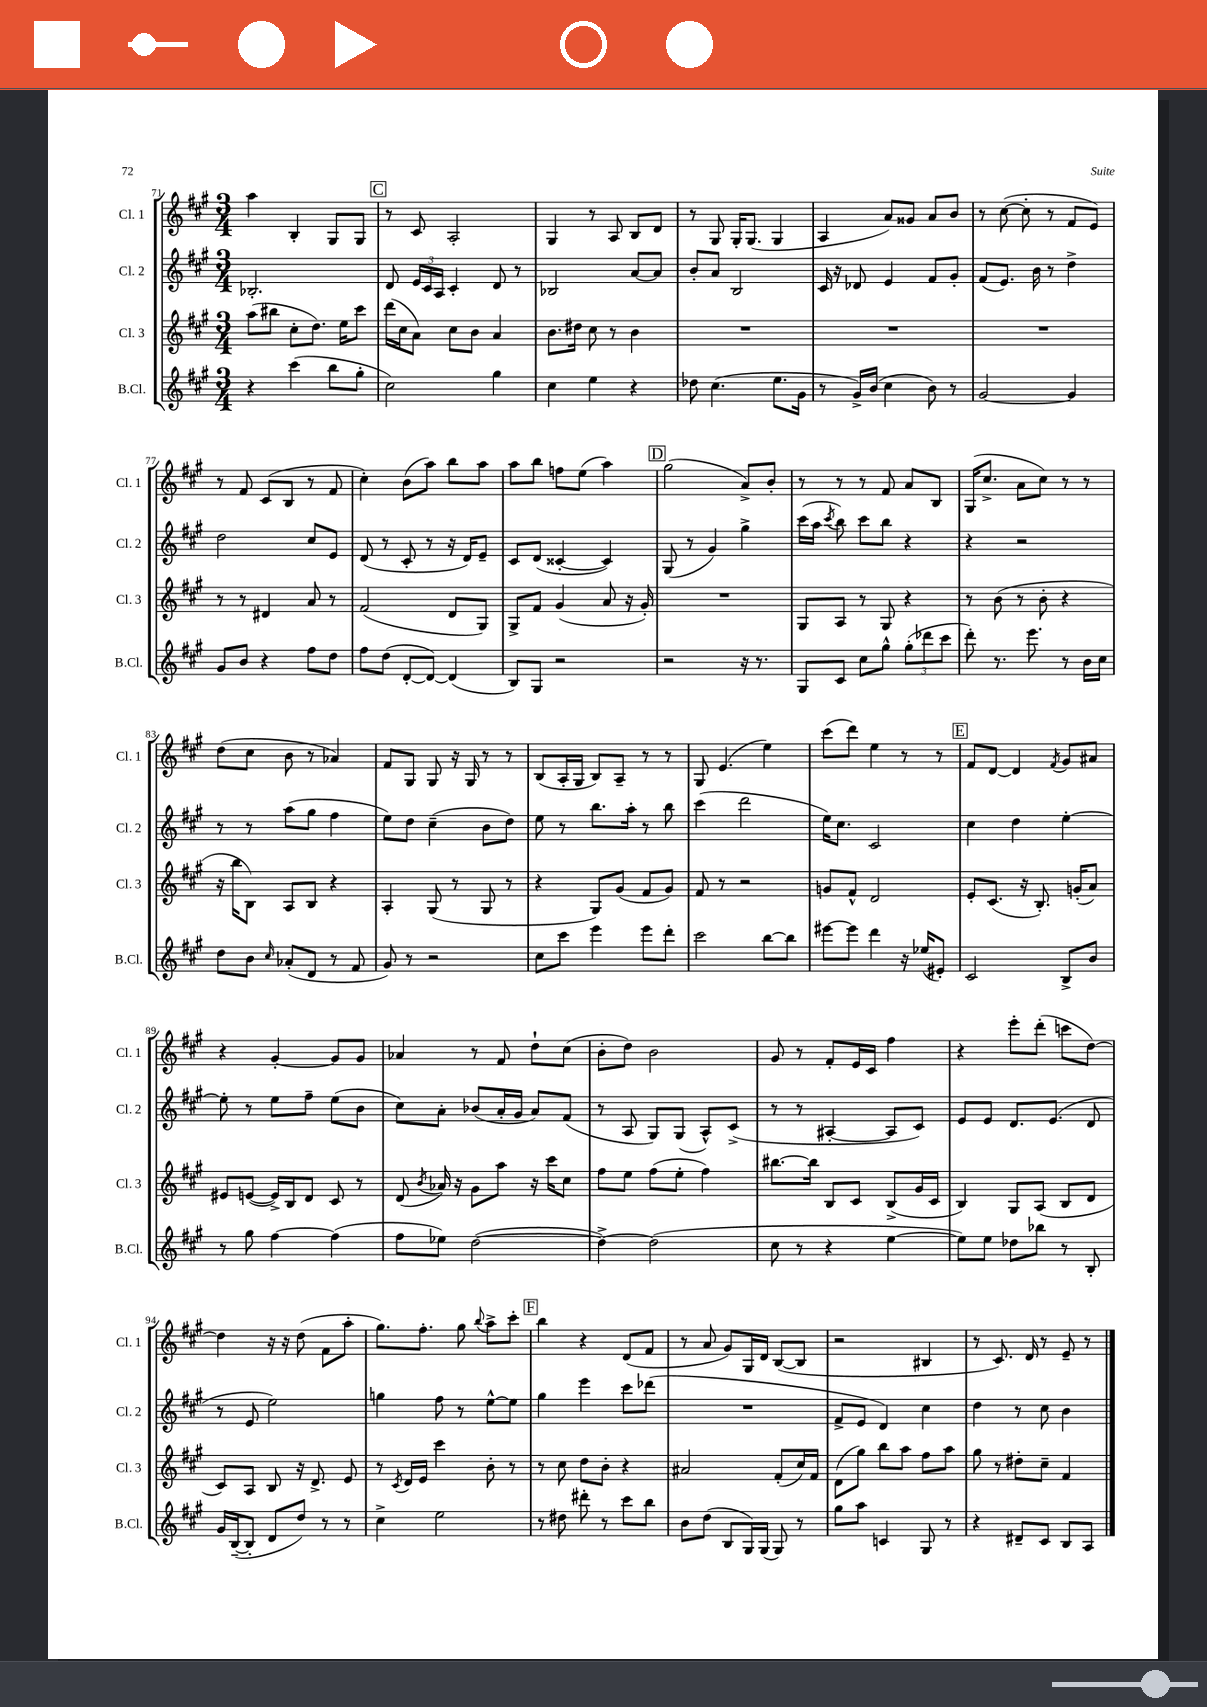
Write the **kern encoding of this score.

**kern	**kern	**kern	**kern
*part4	*part3	*part2	*part1
*staff4	*staff3	*staff2	*staff1
*I"B.Cl.	*I"Cl. 3	*I"Cl. 2	*I"Cl. 1
*I'B.Cl.	*I'Cl. 3	*I'Cl. 2	*I'Cl. 1
*clefG2	*clefG2	*clefG2	*clefG2
*k[f#c#g#]	*k[f#c#g#]	*k[f#c#g#]	*k[f#c#g#]
*M3/4	*M3/4	*M3/4	*M3/4
=71	=71	=71	=71
4r	(8aa\L	2.B-X'/	4aa\
.	8bb#X\J	.	.
(4ccc#\	8cc#'\L	.	4B'/
.	8.dd\J)	.	.
8bb\L	.	.	8G#/L
.	16ee\KL	.	.
8gg#'\J	8ccc#\J	.	8G#/J
!!LO:REH:place=s1:t=C
=72	=72	=72	=72
2cc#\)	(16ddd\LL	8d/	8r
.	16cc#\J	.	.
.	8a\J)	24e/LL	8c#/
.	.	24c#/	.
.	.	24A/JJ	.
.	8cc#\L	4c#'/	2A'/
.	8b\J	.	.
4gg#\	4a/	8d/	.
.	.	8r	.
=73	=73	=73	=73
4cc#\	8.b\L	2B-X/	4G#/
.	16dd#X\Jk	.	.
4ee\	8cc#\	.	8r
.	8r	.	8A/
4r	4b\	[8a/L	8B/L
.	.	8a/J]	8d/J
=74	=74	=74	=74
8dd-X\	2.r	8b'/L	8r
(4.cc#\	.	8a/J	8G#/
.	.	2B/	16G#'/KL
.	.	.	(8.G#/J
8.ee\L	.	.	4G#/
16g#\Jk	.	.	.
=75	=75	=75	=75
8r	2.r	16c#/	4A/
.	.	16r	.
16g#^/LL)	.	8d-X/	.
(16b/JJ	.	.	.
4cc#\	.	4e/	8a/L)
.	.	.	8g##X/J
8b\)	.	8f#/L	8a/L
8r	.	8g#'/J	8b/J
=76	=76	=76	=76
[2g#/	2.r	(8f#/L	8r
.	.	8.e/J)	([8cc#\
.	.	.	8cc#'\]
.	.	16b\	.
.	.	8r	8r
4g#/]	.	4dd^\	8f#/L
.	.	.	8e/J)
!!LO:LB:g=z
=77	=77	=77	=77
8g#/L	8r	2dd\	8r
8b/J	8r	.	8f#/
4r	4d#X/	.	(8c#/L
.	.	.	8B/J
8ff#\L	8a/	8cc#/L	8r
8dd\J	8r	8e/J	8f#/
=78	=78	=78	=78
8ff#\L	(2f#/	(8d/	4cc#'\)
(8dd\J	.	8r	.
[8d'/L	.	8c#'/	(8b\L
8d/J_)	.	8r	8aa\J)
(4d/]	8d/L	16r	8bb\L
.	.	16d/KL)	.
.	8G#/J)	8e~/J	8aa\J
=79	=79	=79	=79
8B/L)	8G#^/L	8c#/L	8aa\L
8G#/J	8f#/J	(8d/J	8bb\J
2r	(4g#/	[4c##X'/	8ffn\L
.	.	.	(8ee\J
.	8a/	4c##/])	4aa\)
.	16r	.	.
.	16g#'/)	.	.
!!LO:REH:place=s1:t=D
=80	=80	=80	=80
2r	2.r	(8G#/	(2gg#\
.	.	8r	.
.	.	4g#/)	.
16r	.	4gg#^\	8a^/L)
8.r	.	.	.
.	.	.	8b'/J
=81	=81	=81	=81
8G#/L	8G#/L	(16ccc#\LL	8r
.	.	16aa\JJ	.
.	.	8qccc#/	.
8c#/J	8A/J	8bb\)	8r
8cc#\L	8r	8ccc#\L	8r
8gg#^^\J	8G#/	8bb\J	8f#/
(12gg#'\L	4r	4r	8a/L
12ddd-X\	.	.	.
.	.	.	8B/J
12ccc#\J	.	.	.
=82	=82	=82	=82
8ddd'\)	8r	4r	(16G#/KL
.	.	.	8.cc#^/J
8.r	(8b\	.	.
.	8r	2r	8a\L
8.eee\	.	.	.
.	8b'\	.	8cc#\J)
8r	4r	.	8r
16b\LL	.	.	8r
16cc#\JJ	.	.	.
!!LO:LB:g=z
=83	=83	=83	=83
8dd\L	16r	8r	(8dd\L
.	16bb\KL	.	.
8b\J	8B\J)	8r	8cc#\J
16qqcc#/	.	.	.
(8a-X'/L	8A/L	(8aa\L	8b\
8d/J	8B/J	8gg#\J	8r
8r	4r	4ff#\	4a-X/)
8f#/	.	.	.
=84	=84	=84	=84
8g#/)	4A'/	8ee\L)	8f#/L
8r	.	8dd\J	8G#/J
2r	(8G#/	(4cc#~\	8G#/
.	8r	.	16r
.	.	.	16G#/
.	8G#/	8b\L	8r
.	8r	8dd\J)	8r
=85	=85	=85	=85
8cc#\L	4r	8ee\	(8B/L
8ccc#\J	.	8r	16A'/L
.	.	.	16G#/JJ
4eee\	8G#/L)	8.bb\L	8B/L)
.	(8g#/J	.	8A~/J
.	.	16aa'\Jk	.
8eee\L	8f#/L	8r	8r
8ddd'\J	8g#/J)	8bb\	8r
=86	=86	=86	=86
2ccc#\	8f#/	(4ccc#\	8G#/
.	8r	.	(4.e/
.	2r	2ddd\	.
[8bb\L	.	.	4ee\)
8bb\J]	.	.	.
=87	=87	=87	=87
[8eee#X\L	8gn/L	16ee\KL)	(8ccc#\L
.	.	8.cc#\J	.
8eee#\J]	8f#^^/J	.	8ddd\J)
4ddd\	2d/	2c#/	4ee\
16r	.	.	8r
(16ee-X/KL	.	.	.
8e#X'/J)	.	.	8r
!!LO:REH:place=s1:t=E
=88	=88	=88	=88
2c#/	8e'/L	4cc#\	8f#/L
.	(8.c#/J	.	[8d/J
.	.	4dd\	4d/]
.	16r	.	.
.	8.B'/)	.	.
.	.	.	8qf#/
8B^/L	.	[4ee'\	8g#/L
.	(16gn'/KL	.	.
8b/J	8a/J)	.	8a#X/J
!!LO:LB:g=z
=89	=89	=89	=89
8r	8e#X/L	8ee'\]	4r
8gg#\	([8en/J	8r	.
[4ff#\	16e^/LL])	8ee\L	[4g#'/
.	16B/J	.	.
.	8d/J	8ff#~\J	.
(4ff#\]	8c#/	(8ee\L	8g#/L]
.	8r	8b\J	8g#/J
=90	=90	=90	=90
8ff#\L	(8d/	8cc#\L)	4a-X/
.	8qb/	.	.
8ee-X\J)	16a-X/)	8a'\J	.
.	16r	.	.
([2dd\	8g#\L	(8b-X/L	8r
.	8aa\J	16a'/L	8f#/
.	.	16g#/JJ	.
.	16r	8a/L)	8dd`\L
.	16ccc#\KL	.	.
.	8cc#\J	(8f#/J	(8cc#\J
=91	=91	=91	=91
4dd^\_)	8ff#\L	8r	8b'\L
.	8ee\J	8A/	8dd\J)
(2dd\]	(8ff#\L	8G#/L)	2b\
.	8ee'\J	(8G#/J	.
.	4ff#\)	8A^^/L)	.
.	.	(8c#^/J	.
=92	=92	=92	=92
8cc#\	[8.bb#X\L	8r	8g#/
8r	.	8r	8r
.	16bb#\Jk]	.	.
4r	8B/L	[4A#X'/	8f#'/L
.	8c#/J	.	16e/L
.	.	.	16c#/JJ
[4ee\	(8B^/L	8A#/L]	4ff#\
.	16g#/L	8c#/J)	.
.	16c#/JJ	.	.
=93	=93	=93	=93
8ee\L])	4B/)	8e/L	4r
8ee\J	.	8e/J	.
8dd-X\L	8G#/L	8.d/L	8eee'\L
8bb-X\J	(8A/J	.	(8ddd'\J
.	.	(8.e/J	.
8r	8B/L	.	8cccn\L
8B'/	8d/J	8d/	[8dd\J)
!!LO:LB:g=z
=94	=94	=94	=94
16g#/LL	8c#/L)	8r	4dd\]
([16B~/J	.	.	.
8B'/J]	8A/J	8e/	.
8d/L	8B/	2ee\)	16r
.	.	.	16r
8dd/J)	16r	.	(8dd\
.	8.d^/	.	.
8r	.	.	8f#\L
8r	8e/	.	8aa'\J
=95	=95	=95	=95
4cc#^\	8r	4ggn\	8.gg#\L)
.	8qc#/	.	.
.	16d/LL	.	.
.	16e/JJ	.	8.ff#'\J
2ee\	4ccc#\	8ff#\	.
.	.	8r	8gg#\
.	.	.	8qqbb/
.	8b'\	[8ee^^\L	8aa^\L
.	8r	8ee\J]	8ccc#'\J
!!LO:REH:place=s1:t=F
=96	=96	=96	=96
8r	8r	4gg#\	4bb\
8dd#X\	8cc#\	.	.
8ddd#X'\	8dd\L	4eee\	4r
8r	8b'\J	.	.
8ccc#\L	4r	8ccc#\L	(8d/L
8bb\J	.	(8ddd-X\J	8f#/J
=97	=97	=97	=97
8b\L	2a#X/	2.r	8r
(8dd\J	.	.	8a/
8B/L	.	.	8g#/L)
16G#/L)	.	.	16G#/L
(16G#/JJ	.	.	16d/JJ
8G#/)	(8f#'/L	.	([8B/L
8r	16cc#/L)	.	8B/J]
.	16f#/JJ	.	.
=98	=98	=98	=98
8gg#\L	(8d\L	8f#^/L	2r
8aa\J	8gg#\J)	8e/J	.
4cn/	8bb\L	4d/)	.
.	8aa\J	.	.
8G#/	8ff#\L	4cc#\	4B#X/
8r	8aa\J	.	.
=99	=99	=99	=99
4r	8gg#\	4dd\	8r
.	8r	.	8.c#/)
8d#X~/L	8dd#X'\L	8r	.
.	.	.	16d/
8c#/J	8cc#~\J	8cc#\	8r
8B/L	4f#/	4b\	8e~/
8A/J	.	.	8r
==	==	==	==
*-	*-	*-	*-
